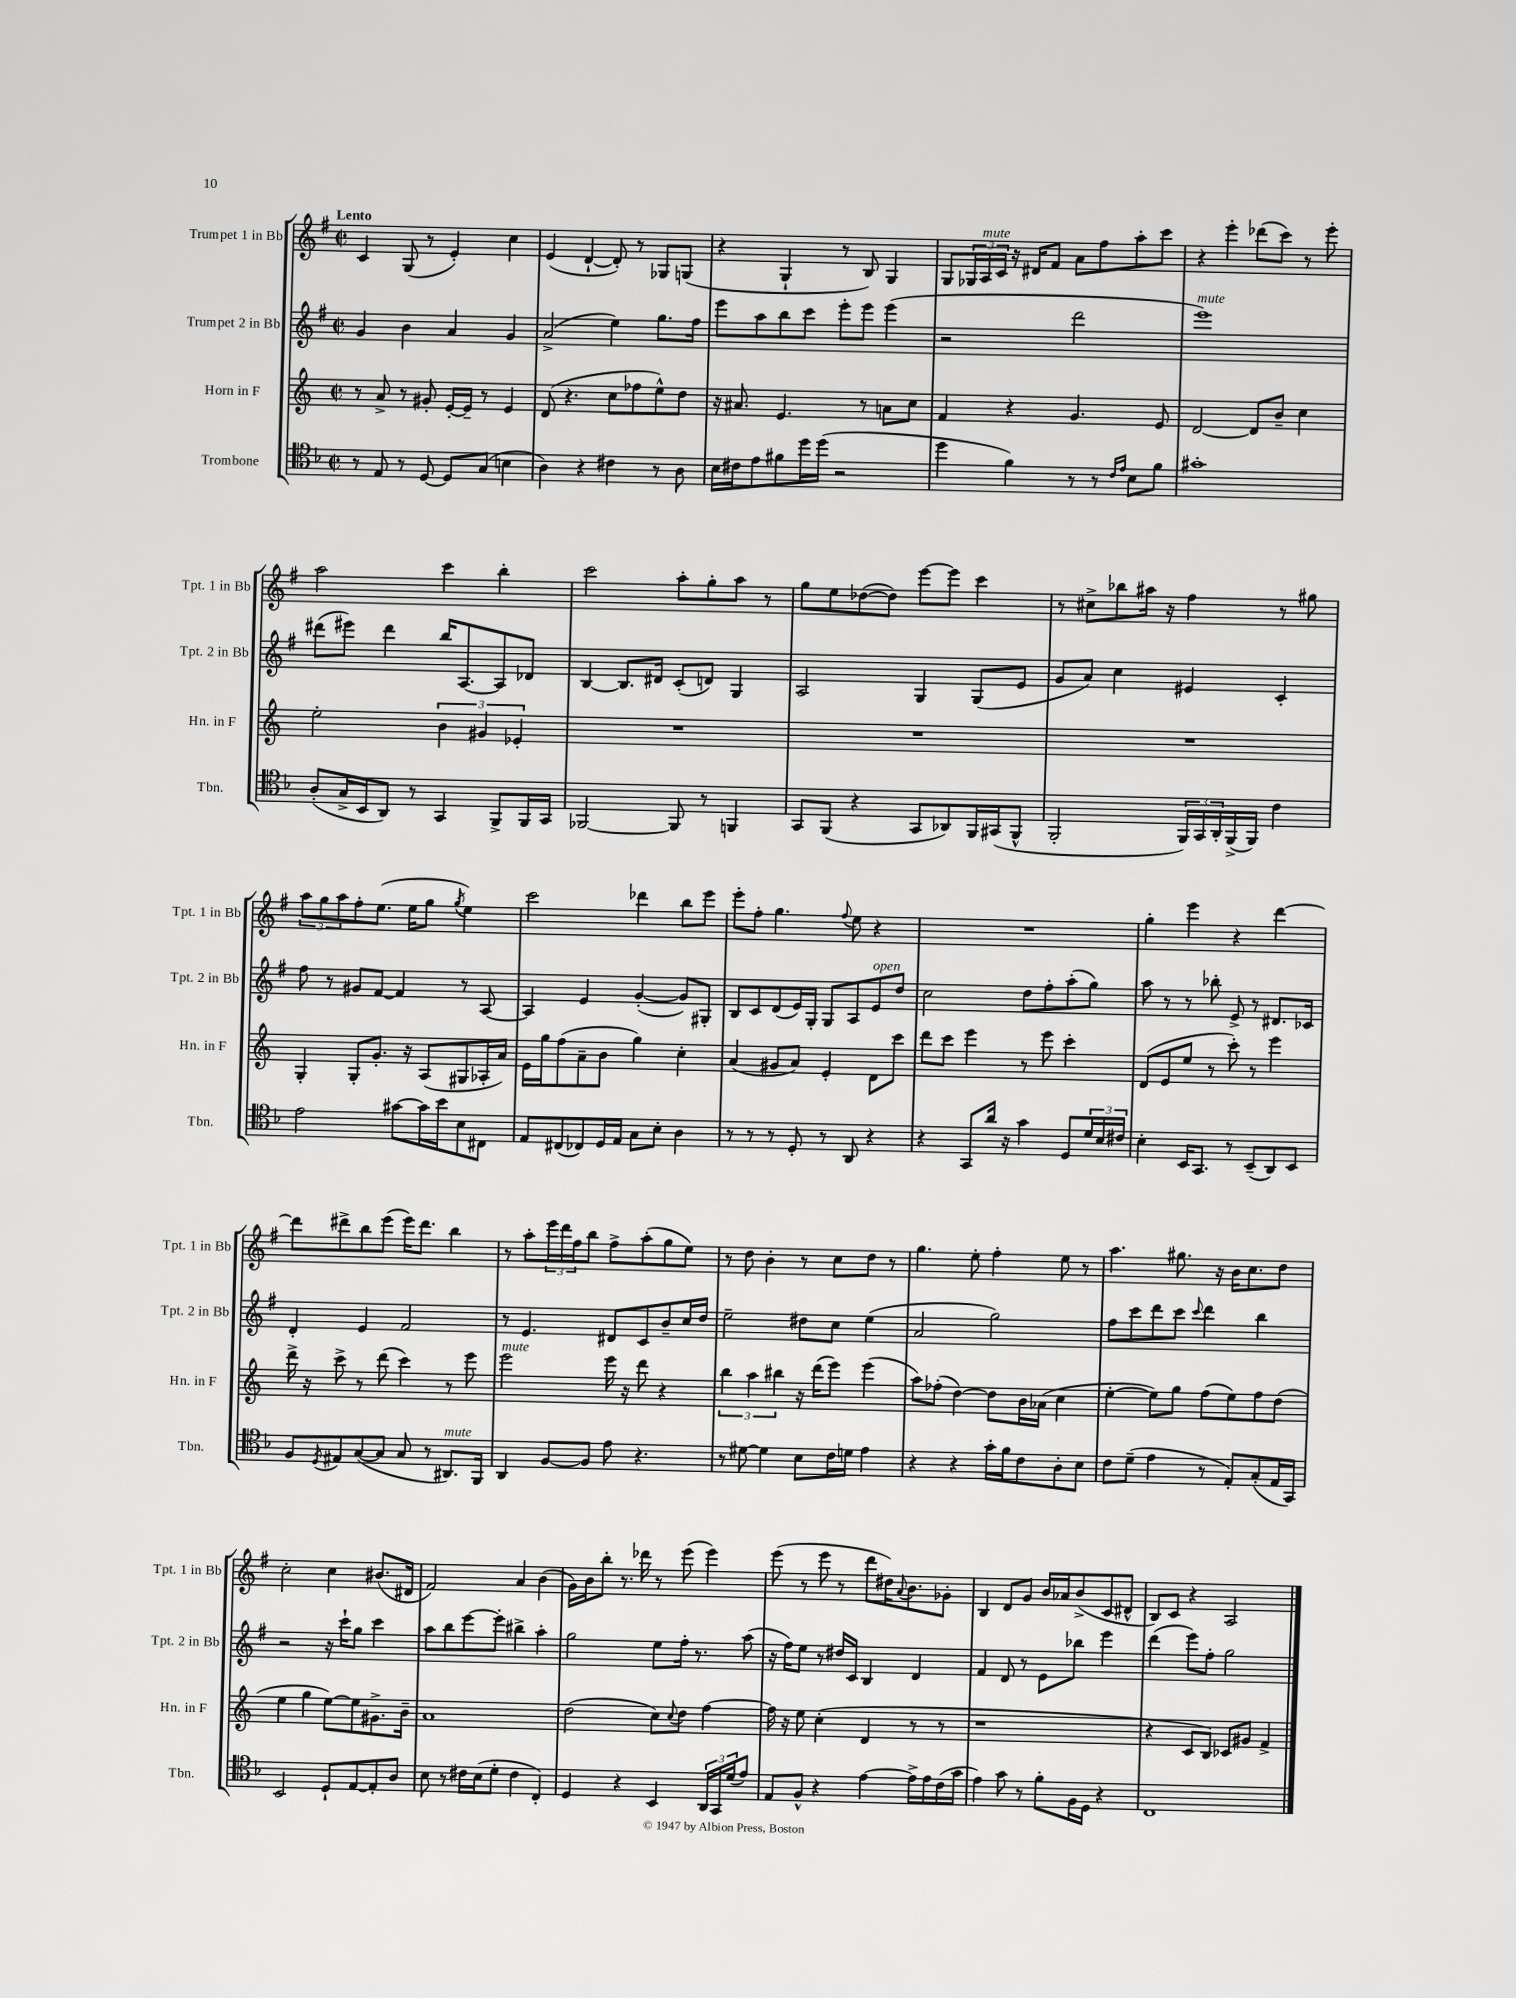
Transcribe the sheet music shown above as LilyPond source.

<<
\new StaffGroup <<
\new Staff = "s0" \with { instrumentName = "Trumpet 1 in Bb" shortInstrumentName = "Tpt. 1 in Bb" } {
    \clef treble \key g \major \defaultTimeSignature \time 2/2 \tempo "Lento"
    c'4 g8( r8 e'4-.) c''4 |
    e'4( d'4~-! d'8-.) r8 ges8 g8( |
    r4 g4-! r8 b8) g4 |
    g8 \tuplet 3/2 { ges16 a16^\markup { \italic "mute" } c'16 } r16 dis'16 fis'8 a'8 fis''8 a''8-. c'''8 |
    r4 e'''4-. des'''8( c'''8) r8 e'''8-. |
    a''2 c'''4 b''4-. |
    c'''2 a''8-. g''8-. a''8 r8 |
    g''8 e''8 des''8~( des''8) e'''8~ e'''8 c'''4 |
    r8 cis''8-> bes''8 ais''16 r16 fis''4 r8 gis''8 |
    \tuplet 3/2 { a''8 g''8 a''8 } fis''8-. e''8.( e''16 g''8 \acciaccatura { g''8 } e''4) |
    c'''2 des'''4 b''8 e'''8 |
    e'''8-. fis''8-. g''4. \appoggiatura { fis''8 } e''8 r4 |
    R1 |
    g''4-. e'''4 r4 d'''4~ |
    d'''8 dis'''8-> b''8 e'''8( e'''16) dis'''8. b''4 |
    r8 a''8-. \tuplet 3/2 { e'''16 d'''16 fis''16 } b''8 fis''8-> a''8-.( g''8 e''8) |
    r8 d''8 b'4-. r8 c''8 d''8 r8 |
    g''4. e''8-. fis''4-. e''8 r8 |
    a''4. gis''8. r16 b'16 c''8. d''8 |
    c''2-. c''4 bis'8.( dis'16 |
    fis'2) a'4 b'4( |
    g'16) b'16 b''8-. r8. des'''16 r8 e'''8( e'''4) |
    e'''8( r8 e'''8 r8 d'''8 dis''16) \appoggiatura { a'8 } b'8. ges'8-. |
    b4 d'8 g'8 b'16 aes'16 b'8->( c'8 dis'8-^ |
    b8) c'8 r4 a2 \bar "|." |
}
\new Staff = "s1" \with { instrumentName = "Trumpet 2 in Bb" shortInstrumentName = "Tpt. 2 in Bb" } {
    \clef treble \key g \major \defaultTimeSignature \time 2/2
    g'4 b'4 a'4 g'4 |
    a'2->( e''4) g''8. fis''16 |
    e'''8 a''8 b''8 c'''8 e'''8-. e'''8 e'''4( |
    r2 d'''2 |
    e'''1^\markup { \italic "mute" }) |
    dis'''8( eis'''8) dis'''4 b''16 a8.~ a8 des'8 |
    b4~ b8. dis'16 c'8-.( d'8) g4 |
    a2 g4 g8( e'8 |
    g'8 a'8) c''4 eis'4 c'4-. |
    fis''8 r8 gis'8 fis'8~ fis'4 r8 a8~ |
    a4 e'4 g'4~-.( g'8) gis8-. |
    b8 c'8 d'8( e'16) g16-. g8 a8 e'8^\markup { \italic "open" } d''8 |
    c''2 d''8 fis''8-. a''8-.( g''8) |
    a''8 r8 r8 bes''8-. e'8-> r8 dis'8. ces'16 |
    d'4-. e'4 fis'2 |
    r8 e'4. dis'8 c'8 b'8-- c''16 d''16 |
    e''2-- dis''8 c''8 e''4( |
    a'2 g''2) |
    fis''8 c'''8 d'''8 c'''8 \appoggiatura { c'''8 } d'''4 b''4 |
    r2 r16 c'''16-! g''8 c'''4 |
    a''8 b''8 e'''8~ e'''8-. bis''4-> a''4-. |
    g''2 e''8 fis''16-. r8. a''8( |
    r16 fis''16) e''8 r8 dis''16 c'16 b4 d'4 |
    fis'4 d'8 r8 e'8 bes''8 e'''4 |
    d'''4( e'''8) fis''8-. g''2 \bar "|." |
}
\new Staff = "s2" \with { instrumentName = "Horn in F" shortInstrumentName = "Hn. in F" } {
    \clef treble \key c \major \defaultTimeSignature \time 2/2
    r8 a'8-> r8 gis'8-. e'16~-. e'16-- r8 e'4 |
    d'8( r4. c''8 fes''8 e''8-^) d''8 |
    r16 ais'8. e'4. r8 a'8 c''8 |
    f'4 r4 g'4. e'8 |
    d'2~ d'8 b'8-- c''4 |
    e''2-. \tuplet 3/2 { b'4 gis'4 ees'4-. } |
    R1 |
    R1 |
    R1 |
    g4-. g8-. g'8.-. r16 a8( gis8 aes16-. a'16) |
    e'16 g''16 f''8( a'8-- b'8 g''4) c''4-. |
    a'4( gis'8 a'8) e'4-. d'8 c'''8 |
    d'''8 c'''8 e'''4 r8 e'''8 c'''4-. |
    d'8( e'8 e''8 r8 c'''8-.) r8 e'''4 |
    d'''16-> r16 c'''8-> r8 d'''8( c'''4) r8 e'''8 |
    e'''2^\markup { \italic "mute" } e'''16 r16 d'''8 r4 |
    \tuplet 3/2 { b''4 a''4 bis''4 } r16 d'''16( e'''8) e'''4( |
    a''8) fes''8-.( d''4~) d''8 b'16 aes'16( c''4 |
    e''4~-. e''8) g''8 f''8( e''8) f''8 d''8( |
    e''4 g''4 e''8~) e''8 gis'8.-> b'16-- |
    a'1 |
    d''2( c''8) \appoggiatura { c''8 } d''8 f''4~ |
    f''16 r16 e''8 c''4-.( d'4 r8 r8 |
    r1 |
    r4 c'8 b8) ces'8 gis'8 f'4-> \bar "|." |
}
\new Staff = "s3" \with { instrumentName = "Trombone" shortInstrumentName = "Tbn." } {
    \clef tenor \key f \major \defaultTimeSignature \time 2/2
    r8 e8 r8 d8~ d8 g8( b4 |
    a4) r4 cis'4 r8 a8 |
    bes16 cis'16 e'8 fis'8 d''16 d''16( r2 |
    d''4 f'4) r8 r8 \grace { c'16 e'16 } bes8 f'8 |
    gis'1-. |
    a8-.( g16-> bes,16 a,8) r8 g,4 f,8-> f,16 g,16 |
    fes,2~ fes,8 r8 f,4 |
    g,8 f,8( r4 g,8 aes,8) f,16 gis,16( f,8-^ |
    f,2-. \tuplet 3/2 { f,16) g,16 a,16-. } f,16->( f,16) c'4 |
    e'2 gis'8~ gis'16 bes'16 bes8 cis8 |
    e8 cis8( ces8) d16 e16 g8 bes8-. a4 |
    r8 r8 r8 d8-. r8 a,8 r4 |
    r4 g,8 a'16 r16 g'4 d8 \tuplet 3/2 { d'16 bes16 cis'16 } |
    bes4-. bes,16 g,8. r8 bes,8--( a,8) bes,8 |
    f8 \acciaccatura { d8 } eis8 g8~( g8 g8 r8 ais,8.^\markup { \italic "mute" }) f,16 |
    a,4 f8~ f8 e'8 r4. |
    r8 dis'8~ dis'4 bes8 c'16 d'16 e'4 |
    r4 r4 g'16-. f'16 c'8 a8-. bes8 |
    c'8 d'8--( e'4 r8 e8-.) g8-.( e16 g,16) |
    bes,2 d8-! e8~ e8-. a8 |
    bes8 r8 cis'16 bes16( d'8-. cis'4 c4-.) |
    d4 r4 bes,4 \tuplet 3/2 { a,16 g,16 d'16( } e'8) |
    e8 f8-^ r4 e'4~ e'16-> e'16 c'16( g'16 |
    e'4) g'8 r8 f'8-. f16 d16 r4 |
    c1 \bar "|." |
}
>>
>>
\layout { \context { \Score \remove "Bar_number_engraver" } }
